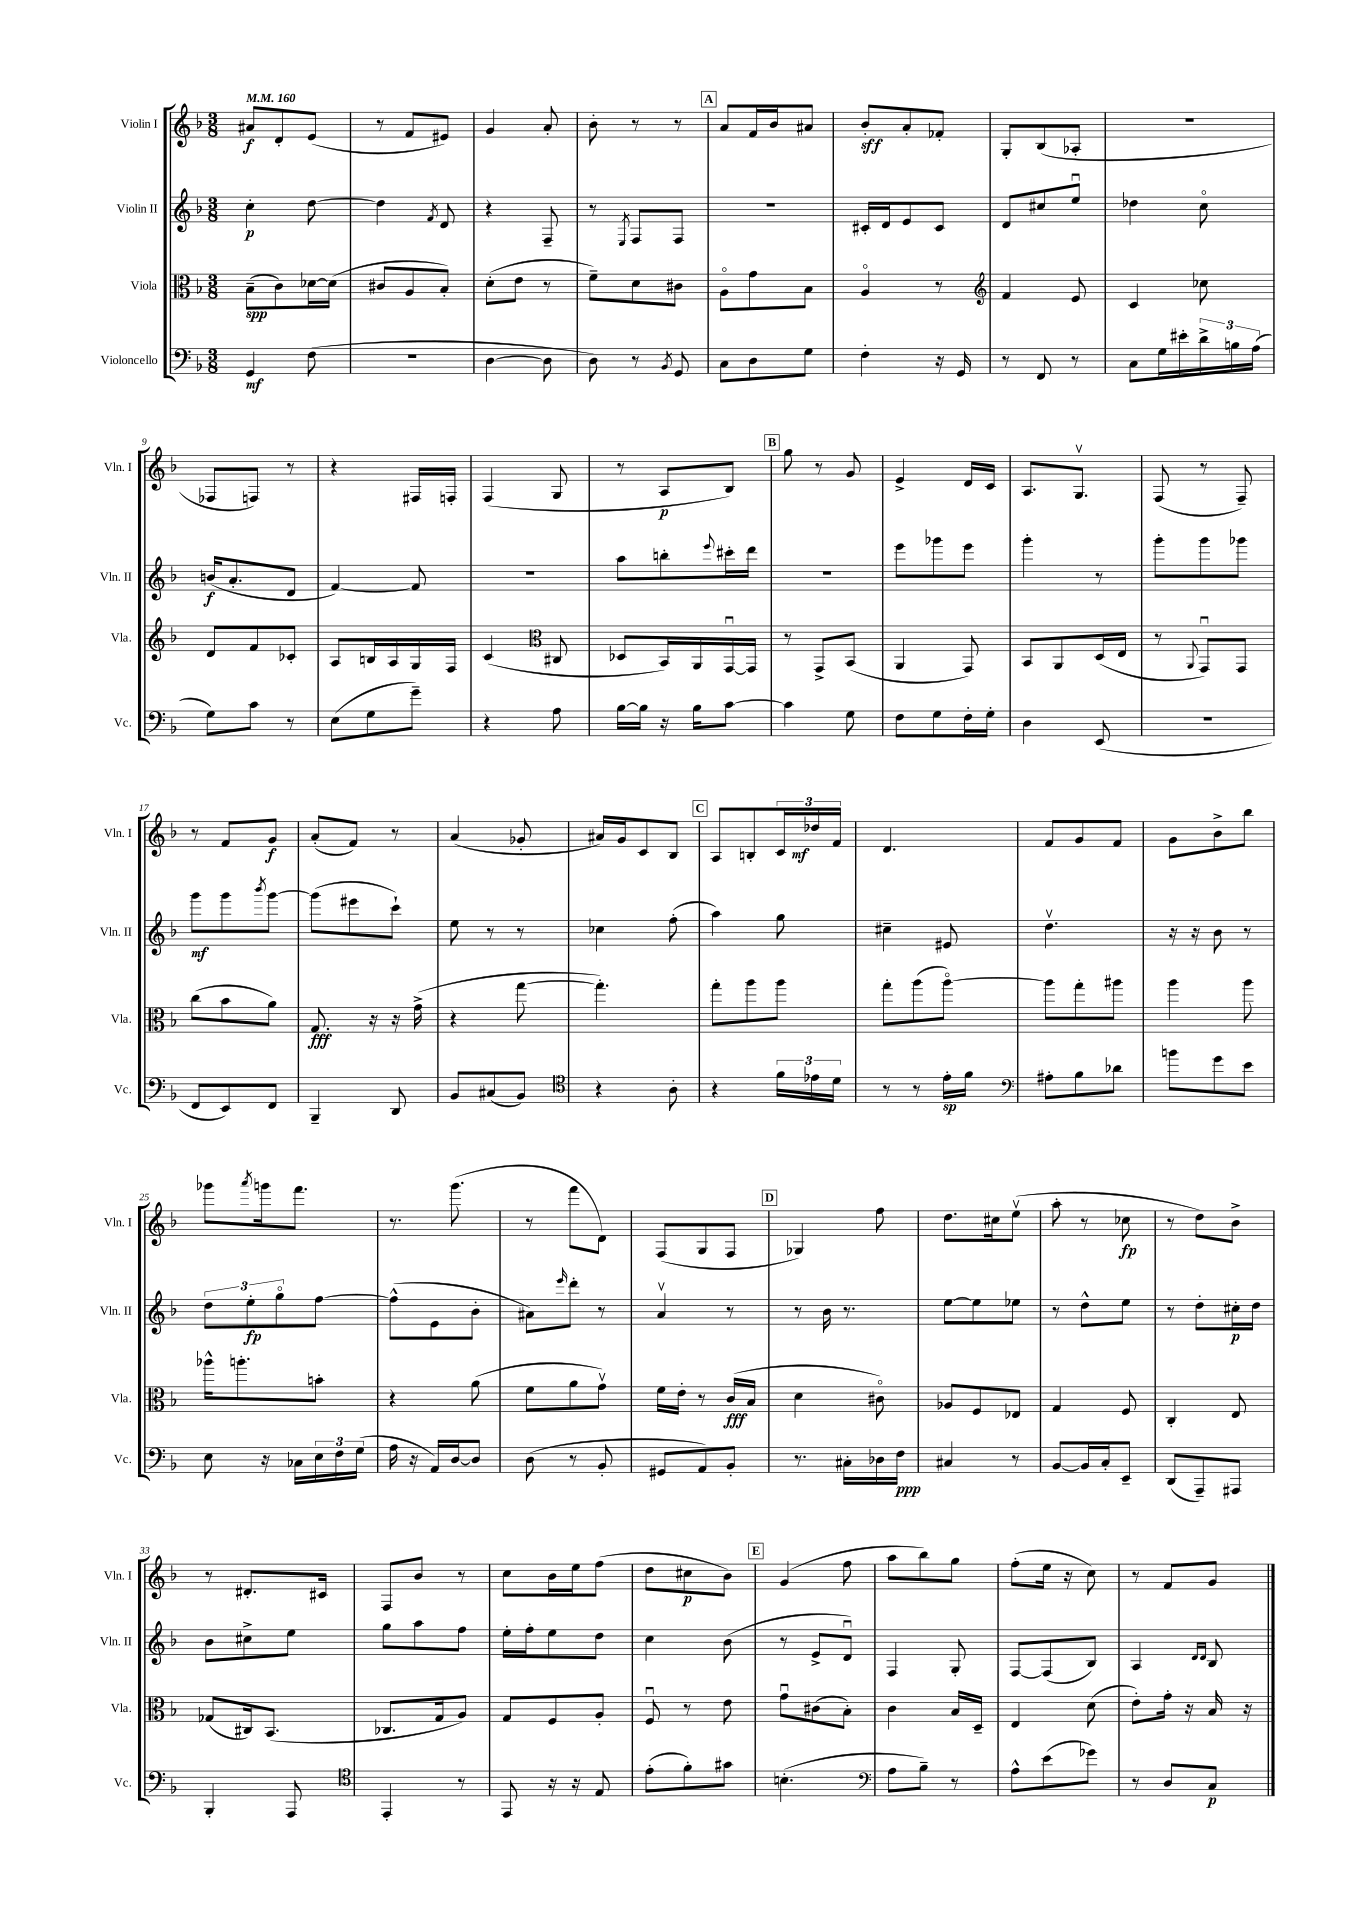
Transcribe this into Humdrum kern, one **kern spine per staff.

**kern	**kern	**kern	**kern
*staff4	*staff3	*staff2	*staff1
*clefF4	*clefC3	*clefG2	*clefG2
*k[b-]	*k[b-]	*k[b-]	*k[b-]
*M3/8	*M3/8	*M3/8	*M3/8
*MM160	*MM160	*MM160	*MM160
4GG/	(8B-~\L	4cc'\	8a#/L
.	8c\)	.	8d'/
(8F\	[16d-\L	[8dd\	(8e/J
.	(16d-\]JJ	.	.
=	=	=	=
4.r	8c#/L	4dd\]	8r
.	8A/	.	8f/L
.	.	8qf/	.
.	8B-'/J)	8d/	8e#/J)
=	=	=	=
[4D\	(8d'\L	4r	4g/
.	8e\J	.	.
8D\]	8r	8F~/	8a'/
=	=	=	=
8D\)	8f~\L)	8r	8b-'\
.	.	8qE/	.
8r	8d\	8F/L	8r
8qBB-/	.	.	.
8GG/	8c#\J	8F/J	8r
=	=	=	=
8C\L	8Ao\L	4.r	8a/L
8D\	8g\	.	16f/L
.	.	.	16b-/J
8G\J	8B-\J	.	8a#/J
=	=	=	=
4F'\	4Ao/	16c#'/LL	8b-'/L
.	.	16d/J	.
.	.	8e/	8a'/
16r	8r	8c#/J	8f-'/J
16GG/	.	.	.
=	=	=	=
*	*clefG2	*	*
8r	4f/	8d/L	8G'/L
8FF/	.	8cc#/	(8B-/
8r	8e/	8eeu/J	8A-'/J
=	=	=	=
8C\L	4c/	4dd-\	4.r
16G\L	.	.	.
16e#'\	.	.	.
24d^\	8cc-\	8cco\	.
24B\	.	.	.
(24A\JJ	.	.	.
=	=	=	=
8G\L)	8d/L	(16b/LK	8F-/L
.	.	8.a'/	.
8c\J	8f/	.	8F/J)
8r	8c-'/J	8d/J	8r
=	=	=	=
(8E\L	8A/L	[4f/)	4r
8G\	16B/L	.	.
.	16A/	.	.
8g~\J)	16G/	8f/]	16F#/LL
.	16F/JJ	.	16F'/JJ
=	=	=	=
4r	(4c/	4.r	(4F/
*	*clefC3	*	*
8A\	8C#/	.	8G/
=	=	=	=
[16B-\LL	8D-/L	8aa\L	8r
16B-\]JJ	.	.	.
16r	16BB-/L)	8bb'\	8A/L
16B-\LK	16AA/	.	.
.	.	8qqeee/	.
[8c\J	[16GGu/	16ccc#'\L	8B-/J)
.	16GG/]JJ	16ddd\JJ	.
=	=	=	=
4c\]	8r	4.r	8gg\
.	8GG^/L	.	8r
8G\	(8BB-/J	.	8g/
=	=	=	=
8F\L	4AA/	8eee\L	4e^/
8G\	.	8ggg-\	.
16F'\L	8GG/)	8eee\J	16d/LL
16G'\JJ	.	.	16c/JJ
=	=	=	=
4D\	8BB-/L	4ggg'\	8.A/L
.	8AA/	.	.
.	.	.	8.Gv/J
(8EE/	(16D/L	8r	.
.	16E/JJ	.	.
=	=	=	=
4.r	8r	8ggg'\L	(8F/
.	8qqAA/	.	.
.	8GGu/L)	8ggg\	8r
.	8GG/J	8ggg-\J	8F~/)
=	=	=	=
8FF/L	(8cc\L	8ggg\L	8r
8EE/)	8b-\	8ggg\	8f/L
.	.	8qbbb-/	.
8FF/J	8a\J)	[8ggg\J	8g/J
=	=	=	=
4BBB-~/	8.G/	(8ggg\]L	(8a'/L
.	.	8eee#\	8f/J)
.	16r	.	.
8DD/	16r	8ccc`\J)	8r
.	(16g^\	.	.
=	=	=	=
8BB-/L	4r	8ee\	(4a/
(8C#/	.	8r	.
8BB-/J)	[8gg\	8r	8g-'/
=	=	=	=
*clefC4	*	*	*
4r	4.gg'\])	4cc-\	16a#/LL)
.	.	.	16g/J
.	.	.	8c/
8A'\	.	(8ff'\	8B-/J
=	=	=	=
4r	8gg'\L	4aa\)	8A/L
.	8aa\	.	8B'/
24f\LL	8aa\J	8gg\	24c/L
24e-\	.	.	24dd-/
24d\JJ	.	.	24f/JJ
=	=	=	=
8r	8gg'\L	4cc#~\	4.d/
8r	(8aa\	.	.
16e'\LL	[8aao\J)	8e#/	.
16f\JJ	.	.	.
=	=	=	=
*clefF4	*	*	*
8A#'\L	8aa\]L	4.ddv\	8f/L
8B-\	8gg'\	.	8g/
8d-\J	8aa#\J	.	8f/J
=	=	=	=
8b\L	4aa\	16r	8g\L
.	.	16r	.
8g\	.	8b-\	8b-^\
8e\J	8aa\	8r	8bb-\J
=	=	=	=
8E\	16aa-^^\LK	12dd\L	8ggg-\L
.	8.aa'\	.	.
.	.	12ee'\	.
.	.	.	8qaaa/
16r	.	.	16ggg\k
.	.	12ggo\	.
16C-\LL	.	.	8.fff\J
24E\	8b'\J	[8ff\J	.
24F\	.	.	.
(24G\JJ	.	.	.
=	=	=	=
16A\	4r	(8ff^^\]L	8.r
16r	.	.	.
16AA/LL)	.	8e\	.
[16D/J	.	.	(8.ggg\
8D/]J	(8a\	8b-'\J	.
=	=	=	=
(8D\	8f\L	8a#\L)	8r
.	.	16qqeee/	.
8r	8a\	8ddd'\J	8fff\L
8BB-'/	8gv\J)	8r	8d\J)
=	=	=	=
8GG#/L	16f\LL	4av/	(8F/L
.	16e'\JJ	.	.
8AA/)	8r	.	8G/
8BB-'/J	(16c/LL	8r	8F/J
.	16B-/JJ	.	.
=	=	=	=
8.r	4d\	8r	4G-/)
.	.	16b-\	.
16C#'\LL	.	8.r	.
16D-\	8c#o\)	.	8ff\
16F\JJ	.	.	.
=	=	=	=
4C#/	8A-/L	[8ee\L	8.dd\L
.	8F/	8ee\]	.
.	.	.	16cc#\k
8r	8E-/J	8ee-\J	(8eev\J
=	=	=	=
[8BB-/L	4G/	8r	8aa'\
16BB-/]L	.	8dd^^\L	8r
16C'/J	.	.	.
8EE~/J	8F/	8ee\J	8cc-\
=	=	=	=
(8DD/L	4C'/	8r	8r
8AAA~/)	.	8dd'\L	8dd\L)
8AAA#/J	8E/	16cc#'\L	8b-^\J
.	.	16dd\JJ	.
=	=	=	=
4BBB-'/	(8G-/L	8b-\L	8r
.	16C#/k)	8cc#^\	8.d#'/L
.	(8.BB-/J	.	.
8AAA/	.	8ee\J	.
.	.	.	16c#/Jk
=	=	=	=
*clefC4	*	*	*
4EE'/	8.C-/L	8gg\L	8F/L
.	.	8aa\	8b-/J
.	16G/k	.	.
8r	8A/J)	8ff\J	8r
=	=	=	=
8EE/	8G/L	16ee'\LL	8cc\L
.	.	16ff'\J	.
16r	8F/	8ee\	16b-\L
16r	.	.	16ee\J
8E/	8A'/J	8dd\J	(8ff\J
=	=	=	=
(8e'\L	8Fu/	4cc\	8dd\L
8f'\)	8r	.	8cc#\
8g#\J	8e\	(8b-\	8b-\J)
=	=	=	=
(4.B'\	8gu\L	8r	(4g/
.	(8c#\	8e^/L	.
.	8B-'\J)	8du/J)	8ff\
=	=	=	=
*clefF4	*	*	*
8A\L	4c\	4F/	8aa\L
8B-~\J)	.	.	8bb-\)
8r	16B-/LL	8G'/	8gg\J
.	16D~/JJ	.	.
=	=	=	=
8A^^\L	4E/	[8F/L	(8ff'\L
(8e\	.	(8F/]	16ee\Jk
.	.	.	16r
8g-\J)	(8d\	8B-/J)	8cc\)
=	=	=	=
8r	8e'\L)	4A/	8r
8D/L	16g'\Jk	.	8f/L
.	16r	.	.
.	.	16qqd/LL	.
.	.	16qqd/JJ	.
8C/J	16B-/	8B-/	8g/J
.	16r	.	.
==	==	==	==
*-	*-	*-	*-
